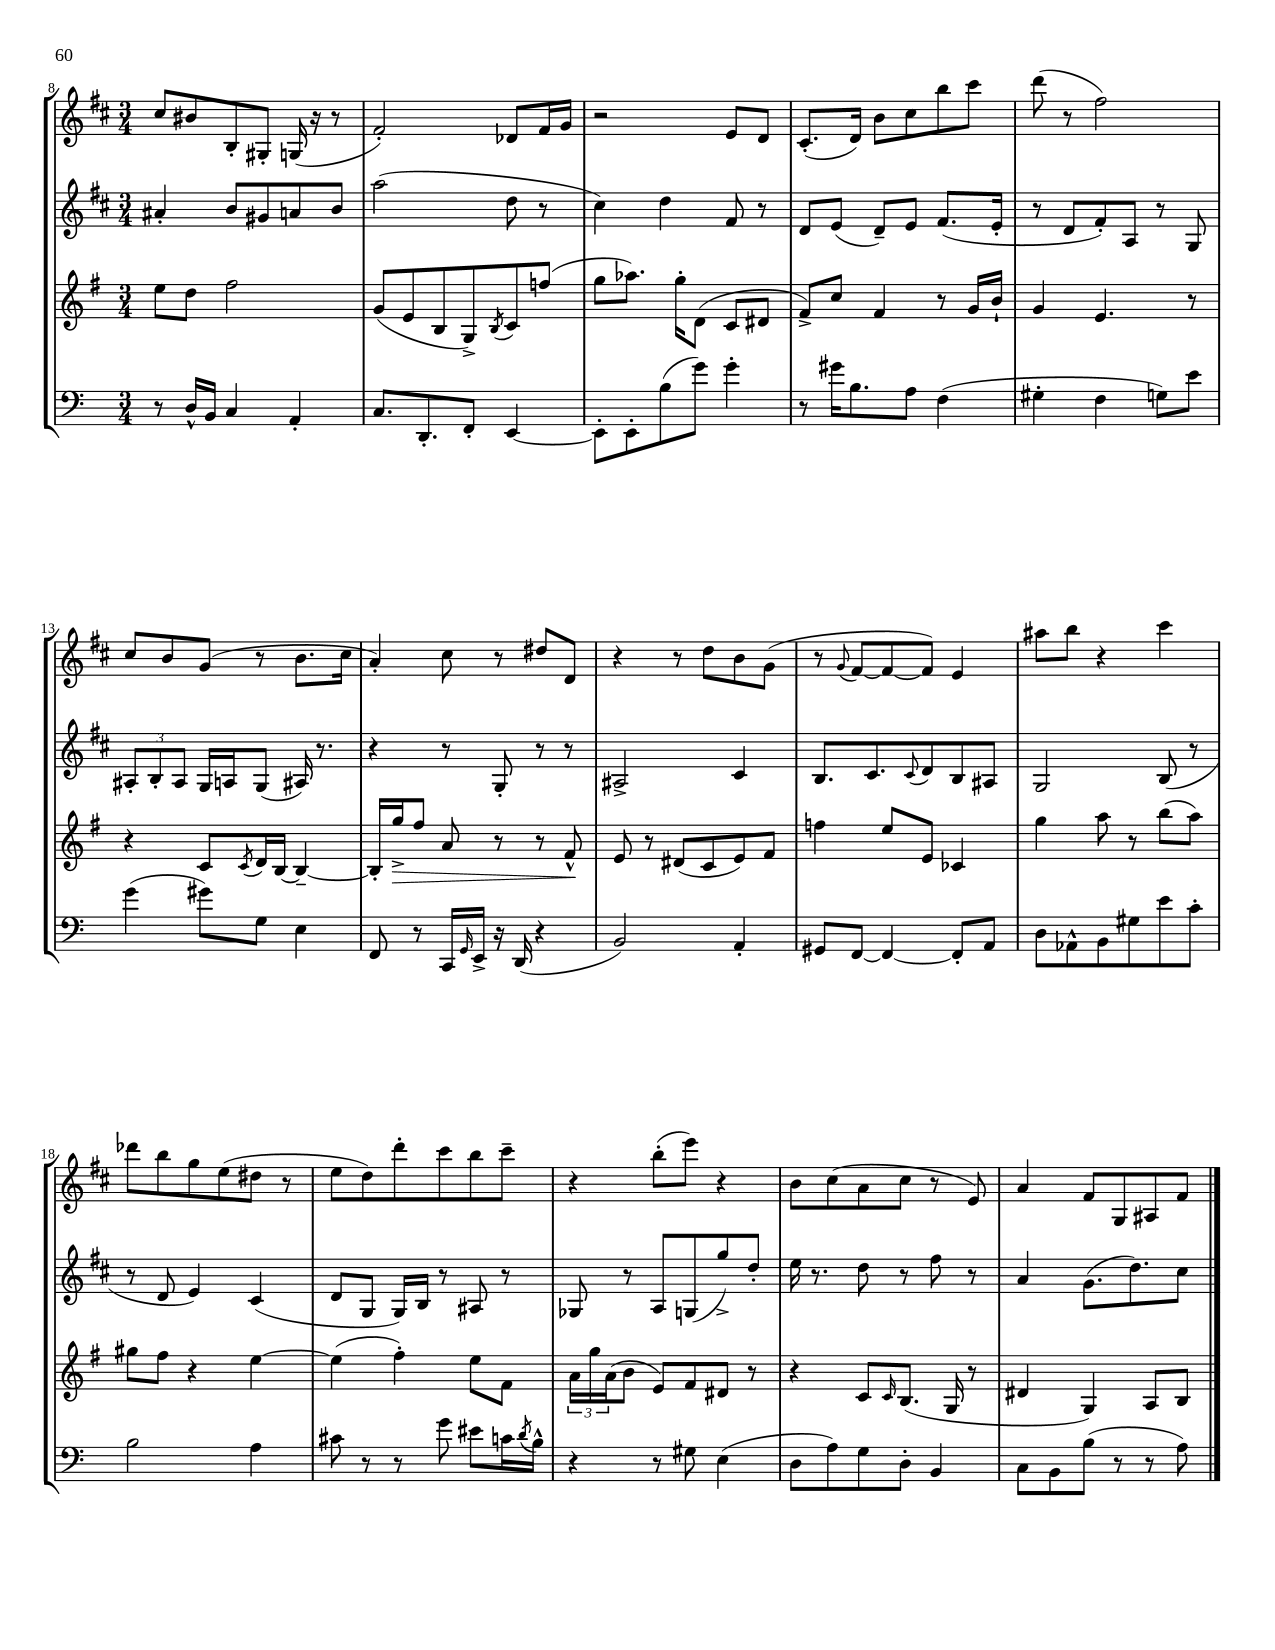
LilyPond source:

<<
\new StaffGroup <<
\new Staff = "s0" {
    \clef treble \key d \major \numericTimeSignature \time 3/4
    cis''8 bis'8 b8-. gis8-. g16( r16 r8 |
    fis'2-.) des'8 fis'16 g'16 |
    r2 e'8 d'8 |
    cis'8.-.( d'16) b'8 cis''8 b''8 cis'''8 |
    d'''8( r8 fis''2) |
    cis''8 b'8 g'8( r8 b'8. cis''16 |
    a'4-.) cis''8 r8 dis''8 d'8 |
    r4 r8 d''8 b'8 g'8( |
    r8 \appoggiatura { g'8 } fis'8~ fis'8~ fis'8) e'4 |
    ais''8 b''8 r4 cis'''4 |
    des'''8 b''8 g''8 e''8( dis''8 r8 |
    e''8 d''8) d'''8-. cis'''8 b''8 cis'''8-- |
    r4 b''8-.( e'''8) r4 |
    b'8 cis''8( a'8 cis''8 r8 e'8) |
    a'4 fis'8 g8 ais8 fis'8 \bar "|." |
}
\new Staff = "s1" {
    \clef treble \key d \major \numericTimeSignature \time 3/4
    ais'4-. b'8 gis'8 a'8 b'8 |
    a''2( d''8 r8 |
    cis''4) d''4 fis'8 r8 |
    d'8 e'8( d'8--) e'8 fis'8.( e'16-. |
    r8 d'8 fis'8-.) a8 r8 g8 |
    \tuplet 3/2 { ais8-. b8-. ais8 } g16 a16 g8( ais16) r8. |
    r4 r8 g8-. r8 r8 |
    ais2-> cis'4 |
    b8. cis'8. \appoggiatura { cis'8 } d'8 b8 ais8 |
    g2 b8( r8 |
    r8 d'8 e'4) cis'4( |
    d'8 g8 g16) b16 r8 ais8 r8 |
    ges8 r8 a8 g8( g''8->) d''8-. |
    e''16 r8. d''8 r8 fis''8 r8 |
    a'4 g'8.( d''8.) cis''8 \bar "|." |
}
\new Staff = "s2" {
    \clef treble \key g \major \numericTimeSignature \time 3/4
    e''8 d''8 fis''2 |
    g'8( e'8 b8 g8->) \acciaccatura { b8 } c'8 f''8( |
    g''8 aes''8.) g''16-. d'8( c'8 dis'8 |
    fis'8->) c''8 fis'4 r8 g'16 b'16-! |
    g'4 e'4. r8 |
    r4 c'8 \acciaccatura { c'8 } d'16 b16~ b4~-- |
    b16-. g''16->\> fis''8 a'8 r8 r8 fis'8-^\! |
    e'8 r8 dis'8( c'8 e'8) fis'8 |
    f''4 e''8 e'8 ces'4 |
    g''4 a''8 r8 b''8( a''8) |
    gis''8 fis''8 r4 e''4~ |
    e''4( fis''4-.) e''8 fis'8 |
    \tuplet 3/2 { a'16 g''16 a'16( } b'8 e'8) fis'8 dis'8 r8 |
    r4 c'8 \grace { c'16 } b8.( g16 r8 |
    dis'4 g4) a8 b8 \bar "|." |
}
\new Staff = "s3" {
    \clef bass \key c \major \numericTimeSignature \time 3/4
    r8 d16-^ b,16 c4 a,4-. |
    c8. d,8.-. f,8-. e,4~ |
    e,8-. e,8-. b8( g'8) g'4-. |
    r8 gis'16 b8. a8 f4( |
    gis4-. f4 g8) e'8 |
    g'4( gis'8) g8 e4 |
    f,8 r8 c,16 \grace { g,16 } e,16-> r16 d,16( r4 |
    b,2) a,4-. |
    gis,8 f,8~ f,4~ f,8-. a,8 |
    d8 aes,8-^ b,8 gis8 e'8 c'8-. |
    b2 a4 |
    cis'8 r8 r8 g'8 eis'8 c'16 \acciaccatura { d'8 } b16-^ |
    r4 r8 gis8 e4( |
    d8 a8) g8 d8-. b,4 |
    c8 b,8 b8( r8 r8 a8) \bar "|." |
}
>>
>>
\layout { \context { \Score currentBarNumber = #8 } }
